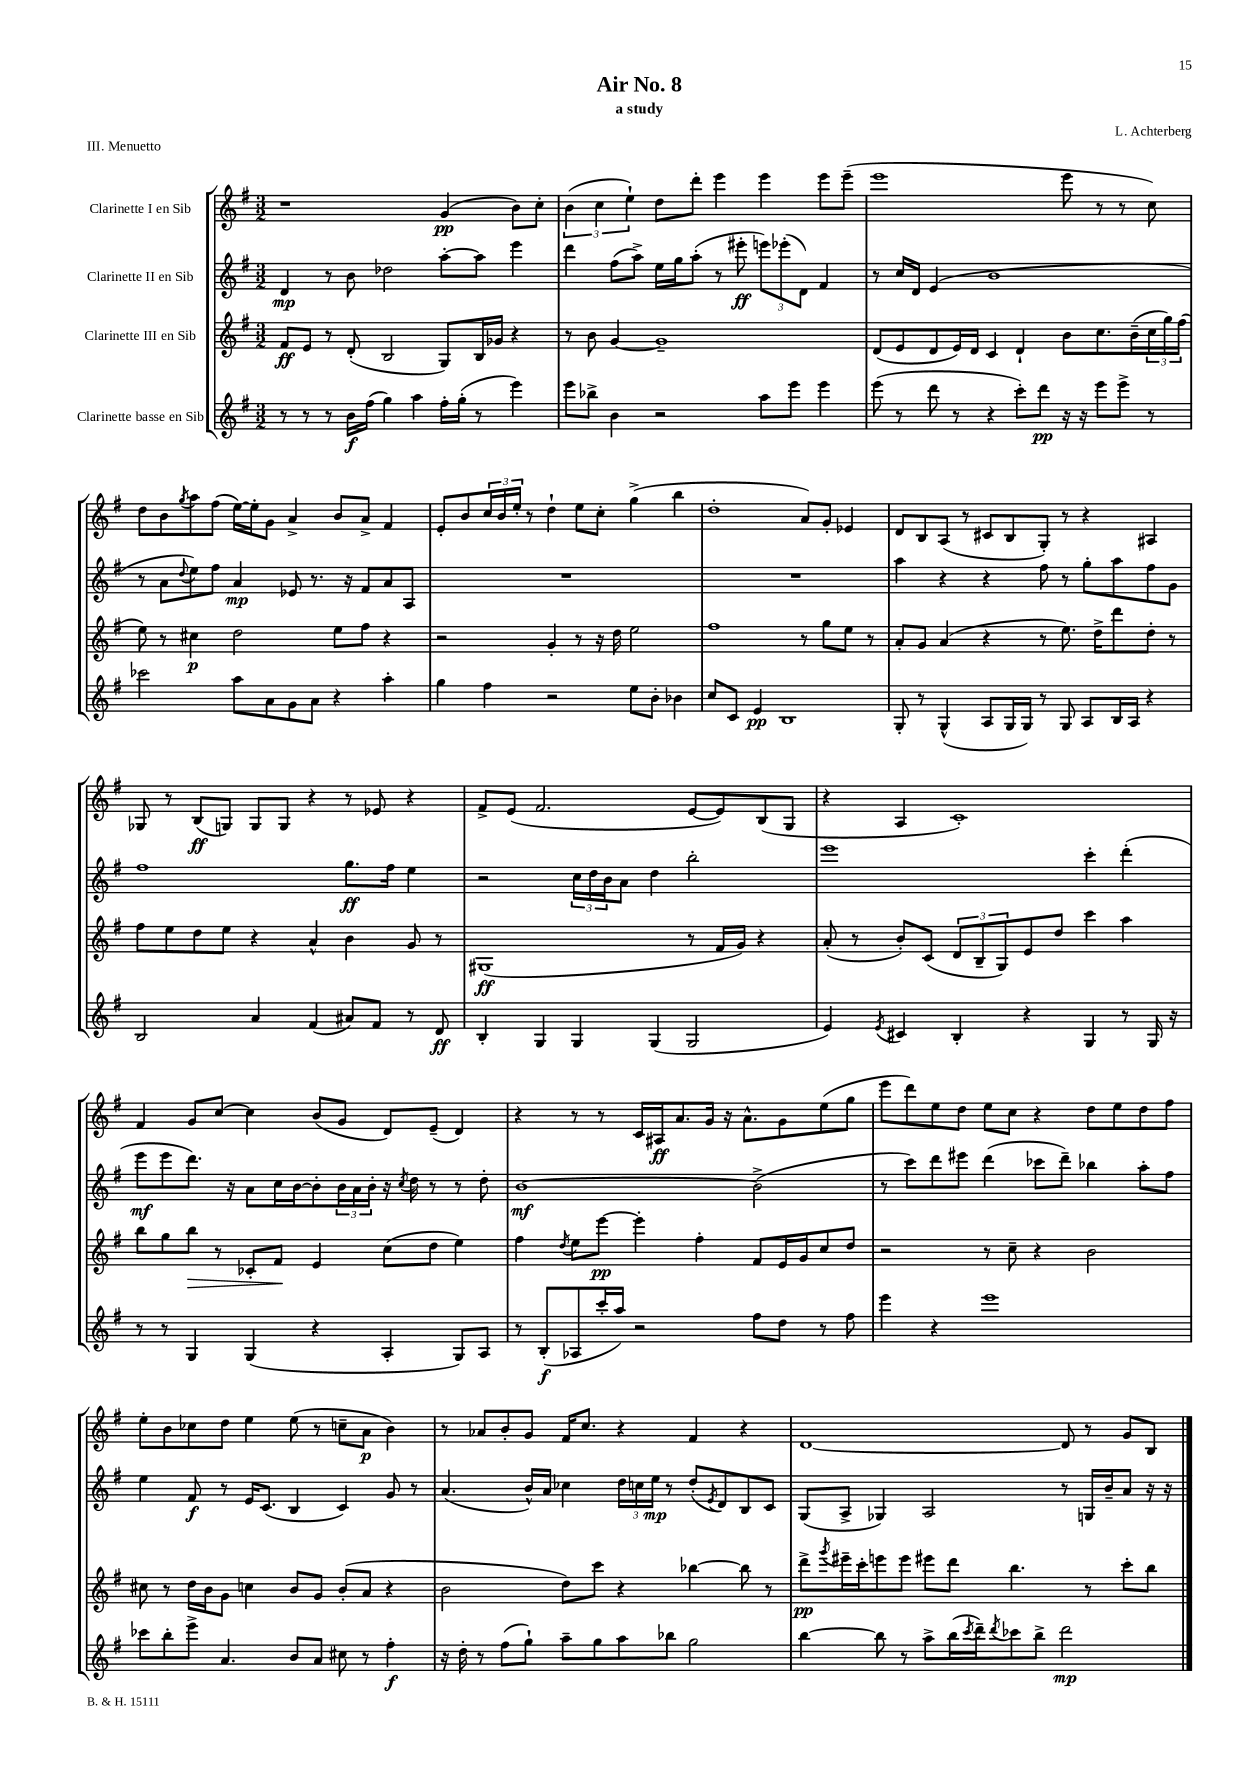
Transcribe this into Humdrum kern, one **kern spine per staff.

**kern	**dynam	**kern	**dynam	**kern	**dynam	**kern	**dynam
*part4	*part4	*part3	*part3	*part2	*part2	*part1	*part1
*staff4	*staff4	*staff3	*staff3	*staff2	*staff2	*staff1	*staff1
*I"Clarinette basse en Sib	*	*I"Clarinette III en Sib	*	*I"Clarinette II en Sib	*	*I"Clarinette I en Sib	*
*clefG2	*	*clefG2	*	*clefG2	*	*clefG2	*
*k[f#]	*	*k[f#]	*	*k[f#]	*	*k[f#]	*
*M3/2	*	*M3/2	*	*M3/2	*	*M3/2	*
=1	=1	=1	=1	=1	=1	=1	=1
8r	.	8f#/L	ff	4d/	mp	1r	.
8r	.	8e/J	.	.	.	.	.
8r	.	8r	.	8r	.	.	.
16b\LL	f	(8d'/	.	8b\	.	.	.
(16ff#\JJ	.	.	.	.	.	.	.
4gg\)	.	2B/	.	2dd-X\	.	.	.
4aa\	.	.	.	.	.	.	.
16ff#'\LL	.	8G/L)	.	[8aa'\L	.	(4g/	pp
(16gg'\JJ	.	.	.	.	.	.	.
8r	.	16B/L	.	8aa\J]	.	.	.
.	.	16g-X/JJ	.	.	.	.	.
4eee\)	.	4r	.	4eee\	.	8b\L)	.
.	.	.	.	.	.	8cc'\J	.
=2	=2	=2	=2	=2	=2	=2	=2
8eee\L	.	8r	.	4ddd\	.	(6b\	.
8bb-X^\J	.	8b\	.	.	.	.	.
.	.	.	.	.	.	6cc\	.
4b\	.	[4g/	.	(8ff#\L	.	.	.
.	.	.	.	.	.	6ee`\)	.
.	.	.	.	8aa^\J)	.	.	.
2r	.	1g~]	.	16ee\LL	.	8dd\L	.
.	.	.	.	16gg\J	.	.	.
.	.	.	.	(8aa'\J	.	8ddd'\J	.
.	.	.	.	8r	.	4eee\	.
.	.	.	.	8eee#X'\	ff	.	.
8aa\L	.	.	.	12eeen\L)	.	4eee\	.
.	.	.	.	(12eee-X'\	.	.	.
8eee\J	.	.	.	.	.	.	.
.	.	.	.	12d\J)	.	.	.
4eee\	.	.	.	4f#/	.	8eee\L	.
.	.	.	.	.	.	(8eee~\J	.
=3	=3	=3	=3	=3	=3	=3	=3
(8eee\	.	(8d/L	.	8r	.	1eee	.
8r	.	8e/	.	16cc/LL	.	.	.
.	.	.	.	16d/JJ	.	.	.
8ddd\	.	8d/	.	(4e/	.	.	.
8r	.	16e/L)	.	.	.	.	.
.	.	16d/JJ	.	.	.	.	.
4r	.	4c/	.	1b	.	.	.
8ccc'\L)	.	4d`/	.	.	.	.	.
8ddd\J	pp	.	.	.	.	.	.
16r	.	8b\L	.	.	.	8eee\	.
16r	.	.	.	.	.	.	.
8eee\L	.	8.cc\	.	.	.	8r	.
8eee^\J	.	.	.	.	.	8r	.
.	.	(16b~\L	.	.	.	.	.
8r	.	24cc\	.	.	.	8cc\)	.
.	.	24gg\)	.	.	.	.	.
.	.	(24ff#\JJ	.	.	.	.	.
!!LO:LB:g=z
=4	=4	=4	=4	=4	=4	=4	=4
2ccc-X\	.	8ee\)	.	8r	.	8dd\L	.
.	.	8r	.	8a\L	.	8b\	.
.	.	.	.	8qqdd/	.	8qgg/	.
.	.	4cc#X\	p	8ee\)	.	8aa\	.
.	.	.	.	8ff#\J	.	(8ff#\J	.
8aa\L	.	2dd\	.	4a/	mp	[16ee\LL)	.
.	.	.	.	.	.	16ee'\J]	.
8a\	.	.	.	.	.	8g\J	.
8g\	.	.	.	8e-X/	.	4a^/	.
8a\J	.	.	.	8.r	.	.	.
4r	.	8ee\L	.	.	.	8b/L	.
.	.	.	.	16r	.	.	.
.	.	8ff#\J	.	8f#/L	.	8a^/J	.
4aa'\	.	4r	.	8a/	.	4f#/	.
.	.	.	.	8A/J	.	.	.
=5	=5	=5	=5	=5	=5	=5	=5
4gg\	.	2r	.	1.r	.	8e'/L	.
.	.	.	.	.	.	8b/	.
4ff#\	.	.	.	.	.	24cc/L	.
.	.	.	.	.	.	24b/	.
.	.	.	.	.	.	24ee'/JJ	.
.	.	.	.	.	.	8r	.
2r	.	4g'/	.	.	.	4dd`\	.
.	.	8r	.	.	.	8ee\L	.
.	.	16r	.	.	.	8cc'\J	.
.	.	16dd\	.	.	.	.	.
8ee\L	.	2ee\	.	.	.	(4gg^\	.
8b'\J	.	.	.	.	.	.	.
4b-X\	.	.	.	.	.	4bb\	.
=6	=6	=6	=6	=6	=6	=6	=6
8cc/L	.	1ff#	.	1.r	.	1dd'	.
8c/J	.	.	.	.	.	.	.
4e/	pp	.	.	.	.	.	.
1B	.	.	.	.	.	.	.
.	.	8r	.	.	.	8a/L)	.
.	.	8gg\L	.	.	.	8g'/J	.
.	.	8ee\J	.	.	.	4e-X/	.
.	.	8r	.	.	.	.	.
=7	=7	=7	=7	=7	=7	=7	=7
8G'/	.	8a'/L	.	4aa\	.	8d/L	.
8r	.	8g/J	.	.	.	8B/	.
(4G^^/	.	(4a/	.	4r	.	(8A/J	.
.	.	.	.	.	.	8r	.
8A/L	.	4r	.	4r	.	8c#X/L	.
16G/L	.	.	.	.	.	8B/	.
16G/JJ)	.	.	.	.	.	.	.
8r	.	8r	.	8ff#\	.	8G'/J)	.
8G/	.	8.ee\)	.	8r	.	8r	.
8A/L	.	.	.	8gg'\L	.	4r	.
.	.	16dd^\KL	.	.	.	.	.
16B/L	.	8ddd\	.	8aa\	.	.	.
16A/JJ	.	.	.	.	.	.	.
4r	.	8dd'\J	.	8ff#\	.	4A#X/	.
.	.	8r	.	8g\J	.	.	.
!!LO:LB:g=z
=8	=8	=8	=8	=8	=8	=8	=8
2B/	.	8ff#\L	.	1ff#	.	8G-X/	.
.	.	8ee\	.	.	.	8r	.
.	.	8dd\	.	.	.	(8B/L	ff
.	.	8ee\J	.	.	.	8Gn/J)	.
4a/	.	4r	.	.	.	8G/L	.
.	.	.	.	.	.	8G/J	.
(4f#/	.	4a^^/	.	.	.	4r	.
8a#X/L)	.	4b\	.	8.gg\L	ff	8r	.
8f#/J	.	.	.	.	.	8e-X/	.
.	.	.	.	16ff#\Jk	.	.	.
8r	.	8g/	.	4ee\	.	4r	.
8d/	ff	8r	.	.	.	.	.
=9	=9	=9	=9	=9	=9	=9	=9
4B'/	.	(1G#X	ff	2r	.	8f#^/L	.
.	.	.	.	.	.	(8e/J	.
4G/	.	.	.	.	.	2.f#/	.
4G/	.	.	.	24cc\LL	.	.	.
.	.	.	.	24dd\	.	.	.
.	.	.	.	24b\J	.	.	.
.	.	.	.	8a\J	.	.	.
(4G/	.	.	.	4dd\	.	.	.
2G/	.	8r	.	2bb'\	.	[8e/L	.
.	.	16f#/LL	.	.	.	8e/])	.
.	.	16g/JJ)	.	.	.	.	.
.	.	4r	.	.	.	(8B/	.
.	.	.	.	.	.	8G/J	.
=10	=10	=10	=10	=10	=10	=10	=10
4e/)	.	(8a'/	.	1eee	.	4r	.
.	.	8r	.	.	.	.	.
8qe/	.	.	.	.	.	.	.
4c#X/	.	8b'/L)	.	.	.	4A/	.
.	.	(8c/J	.	.	.	.	.
4B'/	.	12d/L	.	.	.	1c')	.
.	.	12B~/	.	.	.	.	.
.	.	12G/)	.	.	.	.	.
4r	.	8e/	.	.	.	.	.
.	.	8dd/J	.	.	.	.	.
4G/	.	4ccc\	.	4ccc'\	.	.	.
8r	.	4aa\	.	(4ddd'\	.	.	.
16G/	.	.	.	.	.	.	.
16r	.	.	.	.	.	.	.
!!LO:LB:g=z
=11	=11	=11	=11	=11	=11	=11	=11
8r	.	8bb\L	.	8eee\L	mf	4f#/	.
8r	.	8gg\	.	8eee\	.	.	.
!	!	!	!LO:HP:b	!	!	!	!
4G/	.	8bb\J	>	8.ddd\J)	.	8g/L	.
.	.	8r	.	.	.	[8cc/J	.
.	.	.	.	16r	.	.	.
(4G/	.	8c-X'/L	.	8a\L	.	4cc\]	.
.	.	8f#/J	.	16cc\L	.	.	.
.	.	.	.	[16b\J	.	.	.
4r	.	4e/	]	8b'\]	.	(8b/L	.
.	.	.	.	24b\L	.	8g/J	.
.	.	.	.	24a\	.	.	.
.	.	.	.	24b'\JJ	.	.	.
4A'/	.	(8cc\L	.	16r	.	8d/L)	.
.	.	.	.	8qcc/	.	.	.
.	.	.	.	16dd\	.	.	.
.	.	8dd\J	.	8r	.	(8e~/J	.
8G/L)	.	4ee\)	.	8r	.	4d/)	.
8A/J	.	.	.	8dd'\	.	.	.
=12	=12	=12	=12	=12	=12	=12	=12
8r	.	4ff#\	.	[1b	mf	4r	.
(8B'/L	f	.	.	.	.	.	.
.	.	8qdd/	.	.	.	.	.
8A-X/	.	8ee\L	.	.	.	8r	.
16ccc'/L	.	[8eee\J	pp	.	.	8r	.
16aa/JJ)	.	.	.	.	.	.	.
2r	.	4eee'\]	.	.	.	16c/LL	.
.	.	.	.	.	.	16A#X/J	ff
.	.	.	.	.	.	8.a/	.
.	.	4ff#'\	.	.	.	.	.
.	.	.	.	.	.	16g/Jk	.
.	.	.	.	.	.	16r	.
.	.	.	.	.	.	8.a^^\L	.
8ff#\L	.	8f#/L	.	(2b^\]	.	.	.
8dd\J	.	16e/L	.	.	.	8g\	.
.	.	16g/J	.	.	.	.	.
8r	.	8cc/	.	.	.	(8ee\	.
8ff#\	.	8dd/J	.	.	.	8gg\J	.
=13	=13	=13	=13	=13	=13	=13	=13
4eee\	.	2r	.	8r	.	8eee\L	.
.	.	.	.	8ccc\L)	.	8ddd\)	.
4r	.	.	.	8ddd\	.	8ee\	.
.	.	.	.	8eee#X\J	.	8dd\J	.
1eee	.	8r	.	(4ddd\	.	8ee\L	.
.	.	8cc~\	.	.	.	8cc\J	.
.	.	4r	.	8ccc-X\L	.	4r	.
.	.	.	.	8ddd~\J)	.	.	.
.	.	2b\	.	4bb-X\	.	8dd\L	.
.	.	.	.	.	.	8ee\	.
.	.	.	.	8aa'\L	.	8dd\	.
.	.	.	.	8ff#\J	.	8ff#\J	.
!!LO:LB:g=z
=14	=14	=14	=14	=14	=14	=14	=14
8ccc-X\L	.	8cc#X\	.	4ee\	.	8ee'\L	.
8bb'\	.	8r	.	.	.	8b\	.
8eee^\J	.	16dd\LL	.	8f#/	f	8cc-X\	.
.	.	16b\J	.	.	.	.	.
4.a/	.	8g\J	.	8r	.	8dd\J	.
.	.	4ccn\	.	16e/KL	.	4ee\	.
.	.	.	.	(8.c/J	.	.	.
8b/L	.	8b/L	.	4B/	.	(8ee\	.
8a/J	.	8g/J	.	.	.	8r	.
8cc#X\	.	(8b'/L	.	4c/)	.	8ccn~\L	.
8r	.	8a/J	.	.	.	8a\J	p
4ff#'\	f	4r	.	8g/	.	4b\)	.
.	.	.	.	8r	.	.	.
=15	=15	=15	=15	=15	=15	=15	=15
16r	.	2b\	.	(4.a/	.	8r	.
16dd'\	.	.	.	.	.	.	.
8r	.	.	.	.	.	8a-X/L	.
(8ff#\L	.	.	.	.	.	8b'/	.
8gg`\J)	.	.	.	16b^^/LL)	.	8g/J	.
.	.	.	.	16a/JJ	.	.	.
8aa~\L	.	8dd\L)	.	4cc-X\	.	16f#/KL	.
.	.	.	.	.	.	8.cc/J	.
8gg\	.	8ccc\J	.	.	.	.	.
8aa\	.	4r	.	24dd\LL	.	4r	.
.	.	.	.	24ccn\	.	.	.
.	.	.	.	24ee\JJ	mp	.	.
8bb-X\J	.	.	.	8r	.	.	.
2gg\	.	[4bb-X\	.	(8dd'/L	.	4f#/	.
.	.	.	.	8qe/	.	.	.
.	.	.	.	8d/)	.	.	.
.	.	8bb-\]	.	8B/	.	4r	.
.	.	8r	.	8c/J	.	.	.
=16	=16	=16	=16	=16	=16	=16	=16
[4bb\	.	8ddd^\L	pp	(8G/L	.	[1d	.
.	.	8qggg/	.	.	.	.	.
.	.	16eee#X~\L	.	8A^/J	.	.	.
.	.	16ccc'\J	.	.	.	.	.
8bb\]	.	8eeen\	.	4G-X/)	.	.	.
8r	.	8eee\J	.	.	.	.	.
8aa^\L	.	8eee#X\L	.	2A/	.	.	.
(16bb\L	.	8ddd\J	.	.	.	.	.
8qccc/	.	.	.	.	.	.	.
16ddd~\J)	.	.	.	.	.	.	.
8qddd/	.	.	.	.	.	.	.
8ccc-X\	.	4.bb\	.	.	.	.	.
8bb^\J	.	.	.	.	.	.	.
2ddd\	mp	.	.	8r	.	8d/]	.
.	.	8r	.	16Gn/LL	.	8r	.
.	.	.	.	16b~/J	.	.	.
.	.	8ccc'\L	.	8a/J	.	8g/L	.
.	.	8bb\J	.	16r	.	8B/J	.
.	.	.	.	16r	.	.	.
==	==	==	==	==	==	==	==
*-	*-	*-	*-	*-	*-	*-	*-
